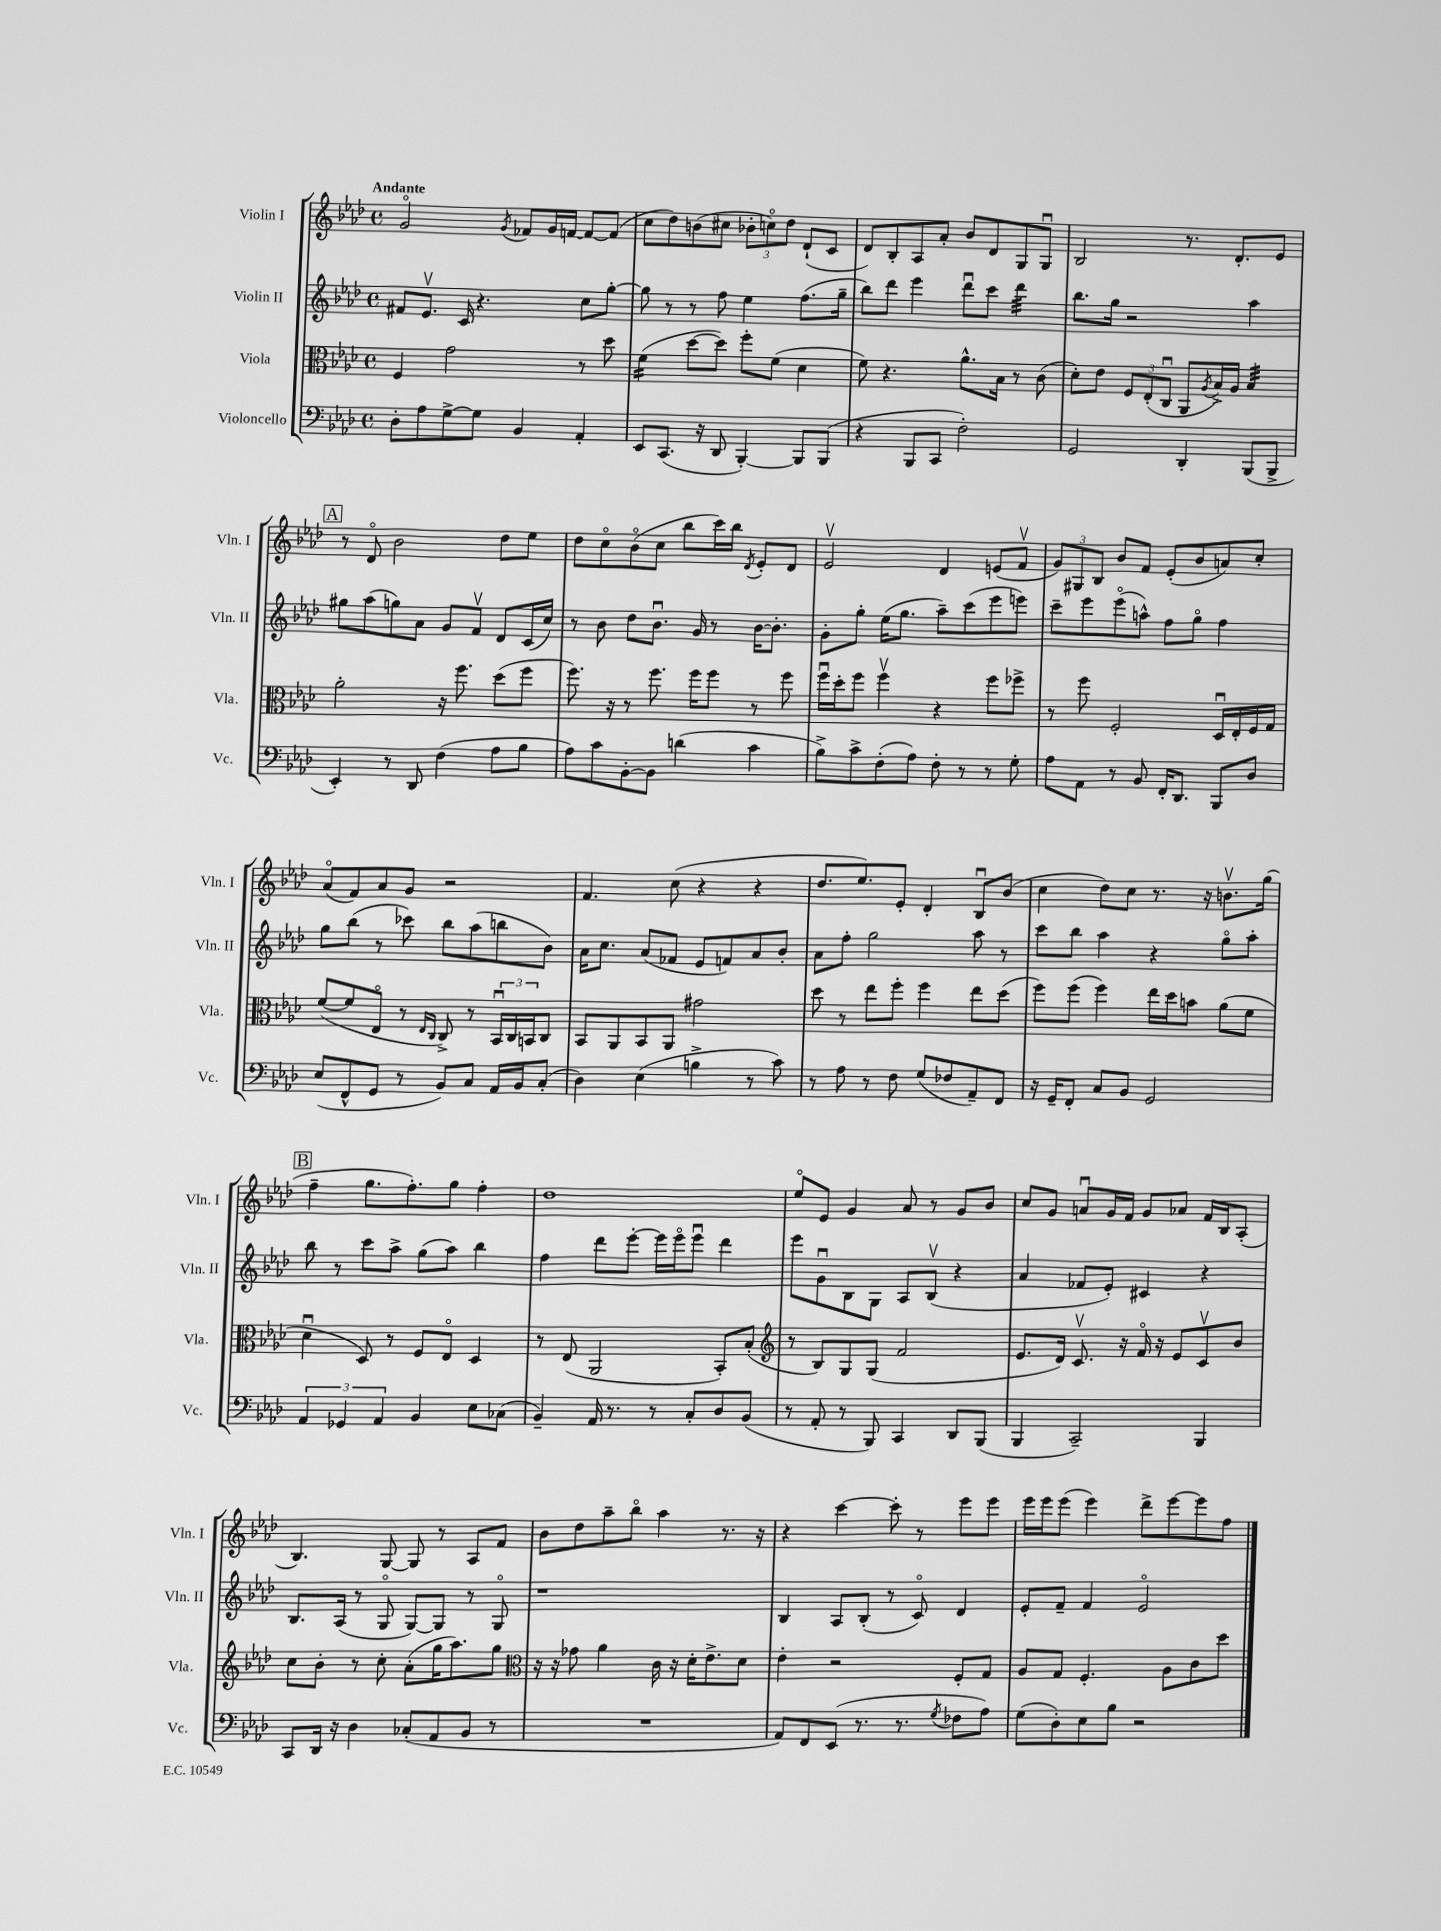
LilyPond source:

<<
\new StaffGroup <<
\new Staff = "s0" \with { instrumentName = "Violin I" shortInstrumentName = "Vln. I" } {
    \clef treble \key aes \major \defaultTimeSignature \time 4/4 \tempo "Andante"
    g'2\flageolet \acciaccatura { g'8 } fes'8 g'16 f'16~ f'8~ f'8( |
    c''8 des''8) b'8( cis''8 \tuplet 3/2 { bes'8-. c''8\flageolet) des''8 } des'8-!( c'8 |
    des'8) bes8-. aes8 aes'8-. bes'8 des'8 g8 g8\downbow |
    bes2 r8. des'8.-. ees'8 |
    \mark \markup { \box "A" } r8 des'8\flageolet bes'2 des''8 ees''8 |
    des''8 c''8\flageolet bes'8\flageolet( c''8 bes''8 c'''16) bes''16 \acciaccatura { des'8 } ees'8-. des'8 |
    ees'2\upbow des'4 e'8( f'8\upbow |
    \tuplet 3/2 { g'8) gis8 bes8 } bes'8 f'8 ees'8-.( bes'8 a'8) c''8-. |
    aes'8\flageolet( f'8) aes'8 g'8 r2 |
    f'4. c''8( r4 r4 |
    des''8. ees''8.) ees'8-. des'4-. bes8\downbow bes'8( |
    c''4 des''8) c''8 r8. r16 b'8.\upbow g''16( |
    \mark \markup { \box "B" } f''4-- g''8. f''8.-.) g''8 f''4-. |
    des''1 |
    ees''8\flageolet ees'8 g'4 aes'8 r8 g'8 bes'8 |
    c''8 g'8 a'8\downbow g'16 f'16 g'8 aes'8 f'16 bes16 aes8-.( |
    bes4.) g8~ g8 r8 aes8 f'8 |
    bes'8 des''8 aes''8-- bes''8\flageolet aes''4 r8. r16 |
    r4 c'''4~ c'''8-. r8 ees'''8 ees'''8 |
    ees'''16 ees'''16 ees'''8( ees'''4) des'''8-> ees'''8~ ees'''8 f''8 \bar "|." |
}
\new Staff = "s1" \with { instrumentName = "Violin II" shortInstrumentName = "Vln. II" } {
    \clef treble \key aes \major \defaultTimeSignature \time 4/4
    fis'8 ees'8.\upbow c'16 r4. c''8 g''8~-. |
    g''8 r8 r8 f''8 ees''4 f''8.( g''16-- |
    bes''8) des'''8 ees'''4 des'''8\downbow c'''8 des'''4:32 |
    bes''8. g''16 r2 aes''4 |
    \mark \markup { \box "A" } gis''8 aes''8( g''8) aes'8 g'8 f'8\upbow des'8 c'16( c''16) |
    r8 bes'8 des''8 bes'8.\downbow g'16 r8 bes'16~ bes'8.-. |
    g'8-. g''8-. ees''16( g''8. aes''8--) c'''8( ees'''8 e'''8) |
    c'''8-- ees'''8 ees'''8\flageolet( a''8-^) f''8 g''8\flageolet f''4 |
    g''8 bes''8( r8 ces'''8) bes''8 aes''8( b''8 bes'8) |
    aes'16 c''8. aes'8( fes'8 ees'8 f'8) aes'8 bes'8-. |
    aes'8 f''8-. g''2 aes''8 r8 |
    c'''8 bes''8 aes''4 r4 g''8\flageolet aes''8-. |
    \mark \markup { \box "B" } bes''8 r8 c'''8 aes''8-> g''8( aes''8) bes''4 |
    f''4 des'''8 ees'''8~-. ees'''16 ees'''16\flageolet ees'''8\downbow des'''4 |
    ees'''8 g'8\downbow bes8 g8 aes8 bes8\upbow( r4 |
    aes'4 fes'8 ees'8-.) cis'4 r4 |
    bes8. aes16( r8 g8\flageolet g8~) g8 r8 g8\flageolet |
    r1 |
    bes4 aes8 bes8-.( r8 c'8\flageolet) des'4 |
    ees'8-. f'8-- f'4 ees'2\flageolet \bar "|." |
}
\new Staff = "s2" \with { instrumentName = "Viola" shortInstrumentName = "Vla." } {
    \clef alto \key aes \major \defaultTimeSignature \time 4/4
    f4 g'2 r8 des''8 |
    f'4:16( des''8~ des''8) f''8-. f'8( des'4 |
    f'8) r4. aes'8.-^ bes16 r8 c'8( |
    des'8-.) ees'8 \tuplet 3/2 { f8 ees8-.( c8\downbow } aes,8 \acciaccatura { aes8 } bes16->) aes16 bes4:32 |
    \mark \markup { \box "A" } aes'2-. r16 f''8. des''8( f''8 |
    f''8.) r16 r8 f''8. f''16 f''8 r8 f''8 |
    f''16\downbow des''16-. f''8 f''4\upbow r4 f''8 fes''8-> |
    r8 f''8 f2-. des16\downbow ees16-. f16 g16 |
    f'8~( f'8 ees8\flageolet r8 \grace { ees16 c16 } c8->) r8 \tuplet 3/2 { bes,16\downbow c16 b,16 } c8 |
    bes,8 aes,8 bes,8 aes,8 gis'2 |
    des''8 r8 ees''8 f''8-. f''4 ees''8 des''8( |
    f''8) f''8( f''4) ees''16 des''16 b'8 aes'8( f'8 |
    \mark \markup { \box "B" } des'4\downbow des8) r8 f8 ees8\flageolet des4 |
    r8 ees8( aes,2 bes,8-.) bes8-.( |
    \clef treble r8 bes8) g8 g8( f'2 |
    ees'8. des'16) c'8.\upbow r16 f'16\flageolet r16 ees'8 c'8\upbow bes'8 |
    c''8 bes'8-. r8 c''8-. aes'8-.( g''16 aes''8.) g''8 |
    \clef alto r16 r16 ges'8 aes'4 c'16 r16 des'16-. ees'8.-> des'8 |
    ees'4-. r2 f8-. g8 |
    aes8 g8 f4.-. aes8 c'8 des''8 \bar "|." |
}
\new Staff = "s3" \with { instrumentName = "Violoncello" shortInstrumentName = "Vc." } {
    \clef bass \key aes \major \defaultTimeSignature \time 4/4
    des8-. aes8 g8~-> g8 bes,4 aes,4-. |
    ees,8 c,8.( r16 des,8 bes,,4~-.) bes,,8 bes,,8( |
    r4 bes,,8 c,8 f2-.) |
    g,2 des,4-. bes,,8( bes,,8-> |
    \mark \markup { \box "A" } ees,4-.) r8 des,8 f4( aes8 bes8 |
    aes8) c'8 bes,8~-. bes,8 d'4( c'4 |
    bes8->) c'8-> f8-.( aes8) f8-. r8 r8 g8-. |
    aes8 aes,8 r8 bes,8 f,16-. des,8. bes,,8 des8 |
    ees8( f,8-^ g,8 r8 bes,8) c8 aes,16 bes,16 c8-.( |
    des4) ees4( b4-> r8 c'8) |
    r8 aes8 r8 f8 g8( fes8 aes,8--) f,8 |
    r16 g,16-- f,8-. c8 bes,8 g,2 |
    \mark \markup { \box "B" } \tuplet 3/2 { aes,4 ges,4 aes,4 } bes,4 ees8 ces8( |
    bes,4--) aes,16 r8. r8 c8-. des8 bes,8( |
    r8 aes,8-. r8 bes,,8) c,4 des,8 bes,,8( |
    bes,,4 c,2--) bes,,4 |
    c,8 des,16 r16 des4 ces8-.( aes,8 bes,8 r8 |
    R1 |
    aes,8) f,8 ees,8( r8. r8. \acciaccatura { g8 } fes8 aes8) |
    g8( des8-.) ees8 bes8 r2 \bar "|." |
}
>>
>>
\layout { \context { \Score \remove "Bar_number_engraver" } }
